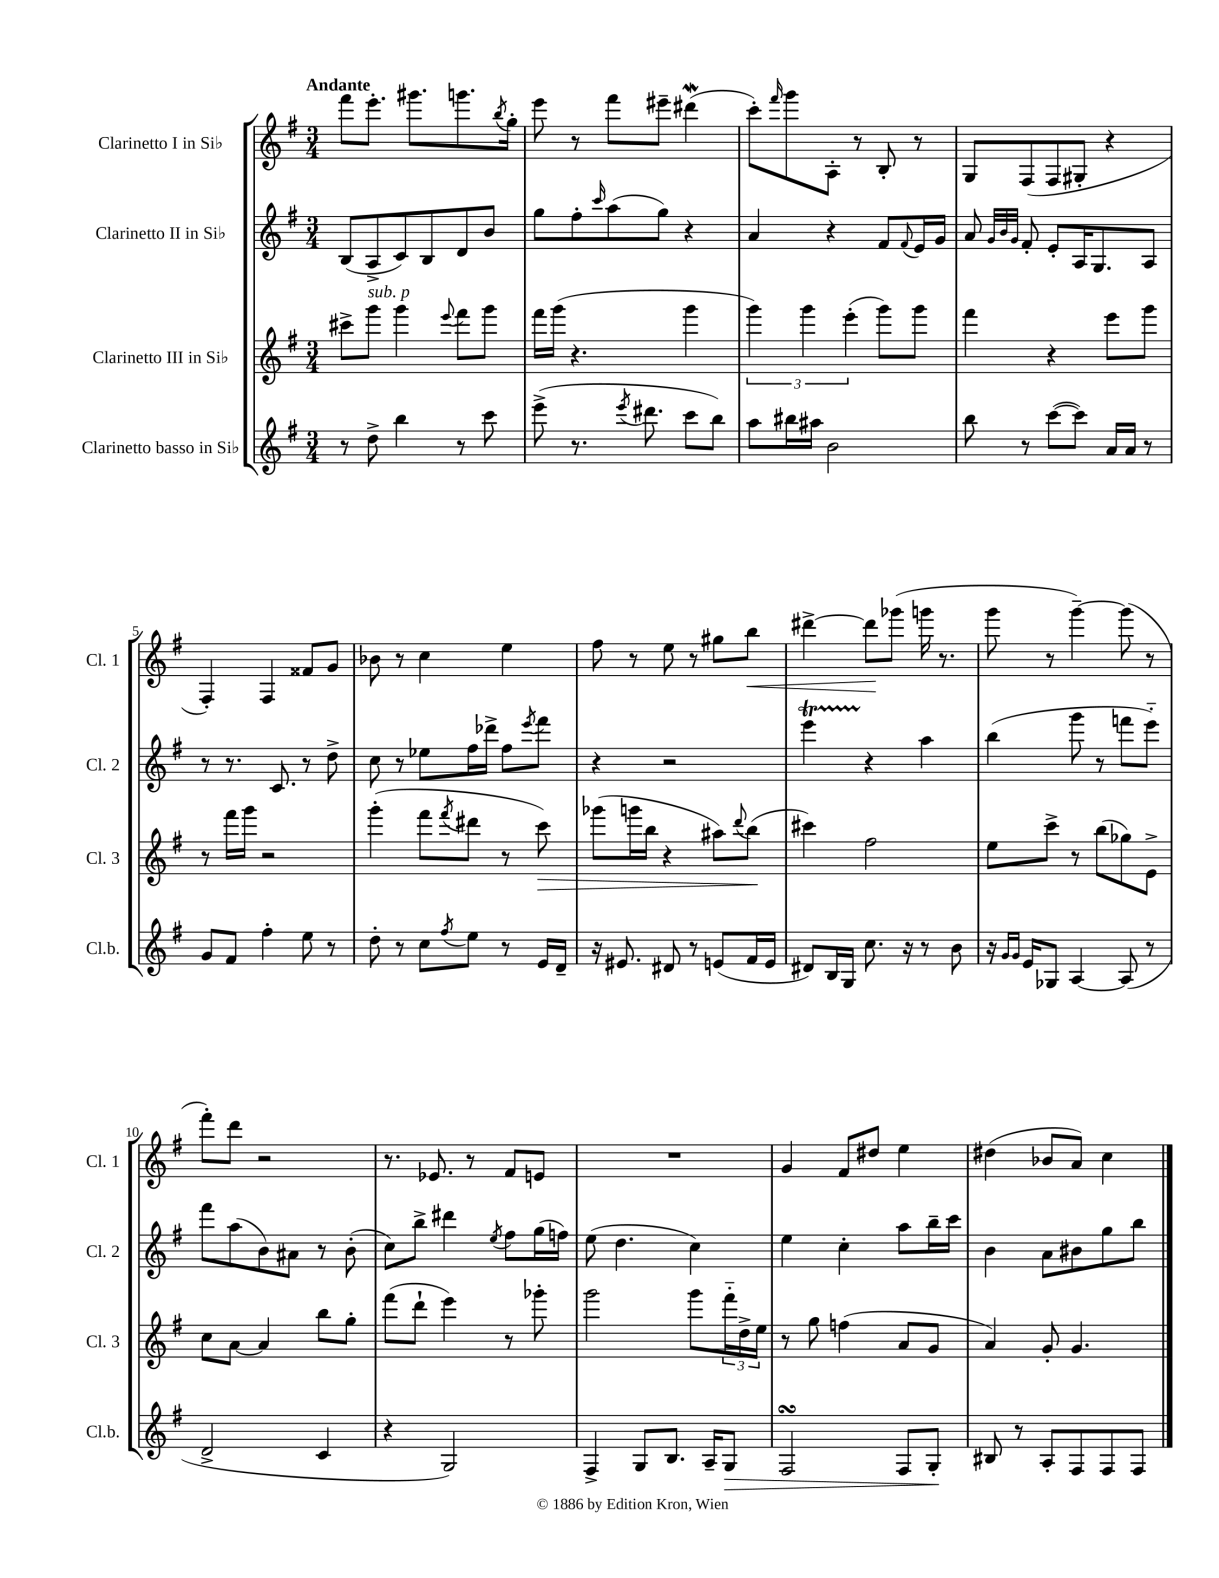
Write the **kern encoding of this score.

**kern	**dynam	**kern	**dynam	**kern	**kern	**dynam
*part4	*part4	*part3	*part3	*part2	*part1	*part1
*staff4	*staff4	*staff3	*staff3	*staff2	*staff1	*staff1
*I"Clarinetto basso in Si♭	*	*I"Clarinetto III in Si♭	*	*I"Clarinetto II in Si♭	*I"Clarinetto I in Si♭	*
*I'Cl.b.	*	*I'Cl. 3	*	*I'Cl. 2	*I'Cl. 1	*
*clefG2	*	*clefG2	*	*clefG2	*clefG2	*
*k[f#]	*	*k[f#]	*	*k[f#]	*k[f#]	*
*M3/4	*	*M3/4	*	*M3/4	*M3/4	*
=1	=1	=1	=1	=1	=1	=1
!	!	!	!	!	!LO:TX:a:B:t=Andante	!
8r	.	8ccc#X^\L	.	(8B/L	8fff#\L	.
!	!	!LO:TX:a:i:t=sub. p	!	!	!	!
8dd^\	.	8ggg\J	.	8A^/	8.eee'\J	.
4bb\	.	4ggg\	.	8c/)	.	.
.	.	.	.	.	8.ggg#X\L	.
.	.	.	.	8B/	.	.
.	.	8qqeee/	.	.	.	.
8r	.	8fff#\L	.	8d/	8.gggn\	.
8ccc\	.	8ggg\J	.	8b/J	.	.
.	.	.	.	.	8qbb/	.
.	.	.	.	.	16gg'\Jk	.
=2	=2	=2	=2	=2	=2	=2
(8eee^\	.	16fff#\LL	.	8gg\L	8eee\	.
.	.	(16ggg\JJ	.	.	.	.
8.r	.	4.r	.	8ff#'\	8r	.
.	.	.	.	16qqccc/	.	.
.	.	.	.	(8aa\	8fff#\L	.
8qeee/	.	.	.	.	.	.
8.ddd#X\	.	.	.	.	.	.
.	.	.	.	8gg\J)	8eee#X~\J	.
8ccc\L	.	4ggg\	.	4r	(4ddd#XW\	.
8bb\J)	.	.	.	.	.	.
=3	=3	=3	=3	=3	=3	=3
8aa\L	.	6ggg\)	.	4a/	8ccc'\L)	.
.	.	.	.	.	16qqfff#/	.
16bb#X\L	.	.	.	.	8ggg\	.
.	.	6ggg\	.	.	.	.
16aa#X\JJ	.	.	.	.	.	.
2b\	.	.	.	4r	8A'\J	.
.	.	(6eee'\	.	.	.	.
.	.	.	.	.	8r	.
.	.	8ggg\L)	.	8f#/L	8B'/	.
.	.	.	.	8qqf#/	.	.
.	.	8ggg\J	.	16e/L	8r	.
.	.	.	.	16g/JJ	.	.
=4	=4	=4	=4	=4	=4	=4
8bb\	.	4fff#\	.	8a/	8G/L	.
.	.	.	.	32qqg/LLL	.	.
.	.	.	.	32qqb/	.	.
.	.	.	.	32qqg/JJJ	.	.
8r	.	.	.	8f#'/	(8F#/	.
([8ccc\L	.	4r	.	8e'/L	8F#/	.
8ccc\J])	.	.	.	16A/K	8G#X'/J	.
.	.	.	.	8.G/	.	.
16a/LL	.	8eee\L	.	.	4r	.
16a/JJ	.	.	.	.	.	.
8r	.	8ggg\J	.	8A/J	.	.
!!LO:LB:g=z
=5	=5	=5	=5	=5	=5	=5
8g/L	.	8r	.	8r	4F#'/)	.
8f#/J	.	16fff#\LL	.	8.r	.	.
.	.	16ggg\JJ	.	.	.	.
4ff#'\	.	2r	.	.	4F#/	.
.	.	.	.	8.c/	.	.
8ee\	.	.	.	8r	8f##X/L	.
8r	.	.	.	8dd^\	8g/J	.
=6	=6	=6	=6	=6	=6	=6
8dd'\	.	(4ggg'\	.	8cc\	8b-X\	.
8r	.	.	.	8r	8r	.
8cc\L	.	8fff#\L	.	8ee-X\L	4cc\	.
8qff#/	.	8qfff#/	.	.	.	.
8ee\J	.	8ddd#X\J	.	16ff#\L	.	.
.	.	.	.	16ddd-X^\JJ	.	.
8r	.	8r	.	8ff#\L	4ee\	.
.	.	.	.	8qeee/	.	.
!	!	!	!LO:HP:b	!	!	!
16e/LL	.	8ccc\)	>	8fff#\J	.	.
16d~/JJ	.	.	.	.	.	.
=7	=7	=7	=7	=7	=7	=7
16r	.	(8ggg-X\L	.	4r	8ff#\	.
8.e#X/	.	.	.	.	.	.
.	.	16gggn\L	.	.	8r	.
.	.	16bb\JJ	.	.	.	.
8d#X/	.	4r	.	2r	8ee\	.
8r	.	.	.	.	8r	.
(8en/L	.	8aa#X\L)	.	.	8gg#X\L	.
.	.	8qqddd/	.	.	.	.
!	!	!	!	!	!	!LO:HP:b
16f#/L	.	(8bb\J	.	.	8bb\J	<
16e/JJ	.	.	.	.	.	.
.	.	.	]	.	.	.
=8	=8	=8	=8	=8	=8	=8
8d#X/L)	.	4ccc#X\)	.	4eeeT\	[4ddd#X^\	.
16B/L	.	.	.	.	.	.
16G/JJ	.	.	.	.	.	.
8.cc\	.	2ff#\	.	4r	8ddd#\L]	.
.	.	.	.	.	(8ggg-X\J	[
16r	.	.	.	.	.	.
8r	.	.	.	4aa\	16gggn\	.
.	.	.	.	.	8.r	.
8b\	.	.	.	.	.	.
=9	=9	=9	=9	=9	=9	=9
16r	.	8ee\L	.	(4bb\	8ggg\	.
16qqg/LL	.	.	.	.	.	.
16qqg/JJ	.	.	.	.	.	.
16e/KL	.	.	.	.	.	.
8G-X/J	.	8ccc^\J	.	.	8r	.
[4A/	.	8r	.	8ggg\	[4ggg~\)	.
.	.	(8bb\L	.	8r	.	.
(8A/]	.	8gg-X\)	.	8fffn\L	(8ggg\]	.
8r	.	8e^\J	.	8eee\J)	8r	.
!!LO:LB:g=z
=10	=10	=10	=10	=10	=10	=10
2d^/	.	8cc\L	.	8fff#\L	8fff#'\L)	.
.	.	[8a\J	.	(8aa\	8ddd\J	.
.	.	4a/]	.	8b\)	2r	.
.	.	.	.	8a#X\J	.	.
4c/	.	8bb\L	.	8r	.	.
.	.	8gg'\J	.	(8b'\	.	.
=11	=11	=11	=11	=11	=11	=11
4r	.	(8fff#\L	.	8cc\L)	8.r	.
.	.	8ddd`\J	.	8bb^\J	.	.
.	.	.	.	.	8.e-X/	.
2G/)	.	4eee\)	.	4ddd#X\	.	.
.	.	.	.	.	8r	.
.	.	.	.	8qee/	.	.
.	.	8r	.	8ff#\L	8f#/L	.
.	.	8ggg-X'\	.	(16gg\L	8en/J	.
.	.	.	.	16ffn\JJ)	.	.
=12	=12	=12	=12	=12	=12	=12
4F#^/	.	2ggg\	.	(8ee\	2.r	.
.	.	.	.	4.dd\	.	.
8G/L	.	.	.	.	.	.
8.B/J	.	.	.	.	.	.
.	.	8ggg\L	.	4cc\)	.	.
16A~/KL	.	.	.	.	.	.
!	!LO:HP:b	!	!	!	!	!
8G/J	>	24fff#\L	.	.	.	.
.	.	24dd^\	.	.	.	.
.	.	24ee\JJ	.	.	.	.
=13	=13	=13	=13	=13	=13	=13
2F#sSsS/	.	8r	.	4ee\	4g/	.
.	.	8gg\	.	.	.	.
.	.	(4ffn\	.	4cc'\	8f#/L	.
.	.	.	.	.	8dd#X/J	.
8F#/L	.	8a/L	.	8aa\L	4ee\	.
8G'/J	.	8g/J	.	16bb~\L	.	.
.	.	.	.	16ccc\JJ	.	.
.	]	.	.	.	.	.
=14	=14	=14	=14	=14	=14	=14
8B#X/	.	4a/)	.	4b\	(4dd#X\	.
8r	.	.	.	.	.	.
8A'/L	.	8g'/	.	8a\L	8b-X/L	.
8F#/	.	4.g/	.	8b#X\	8a/J)	.
8F#/	.	.	.	8gg\	4cc\	.
8F#/J	.	.	.	8bb\J	.	.
==	==	==	==	==	==	==
*-	*-	*-	*-	*-	*-	*-
